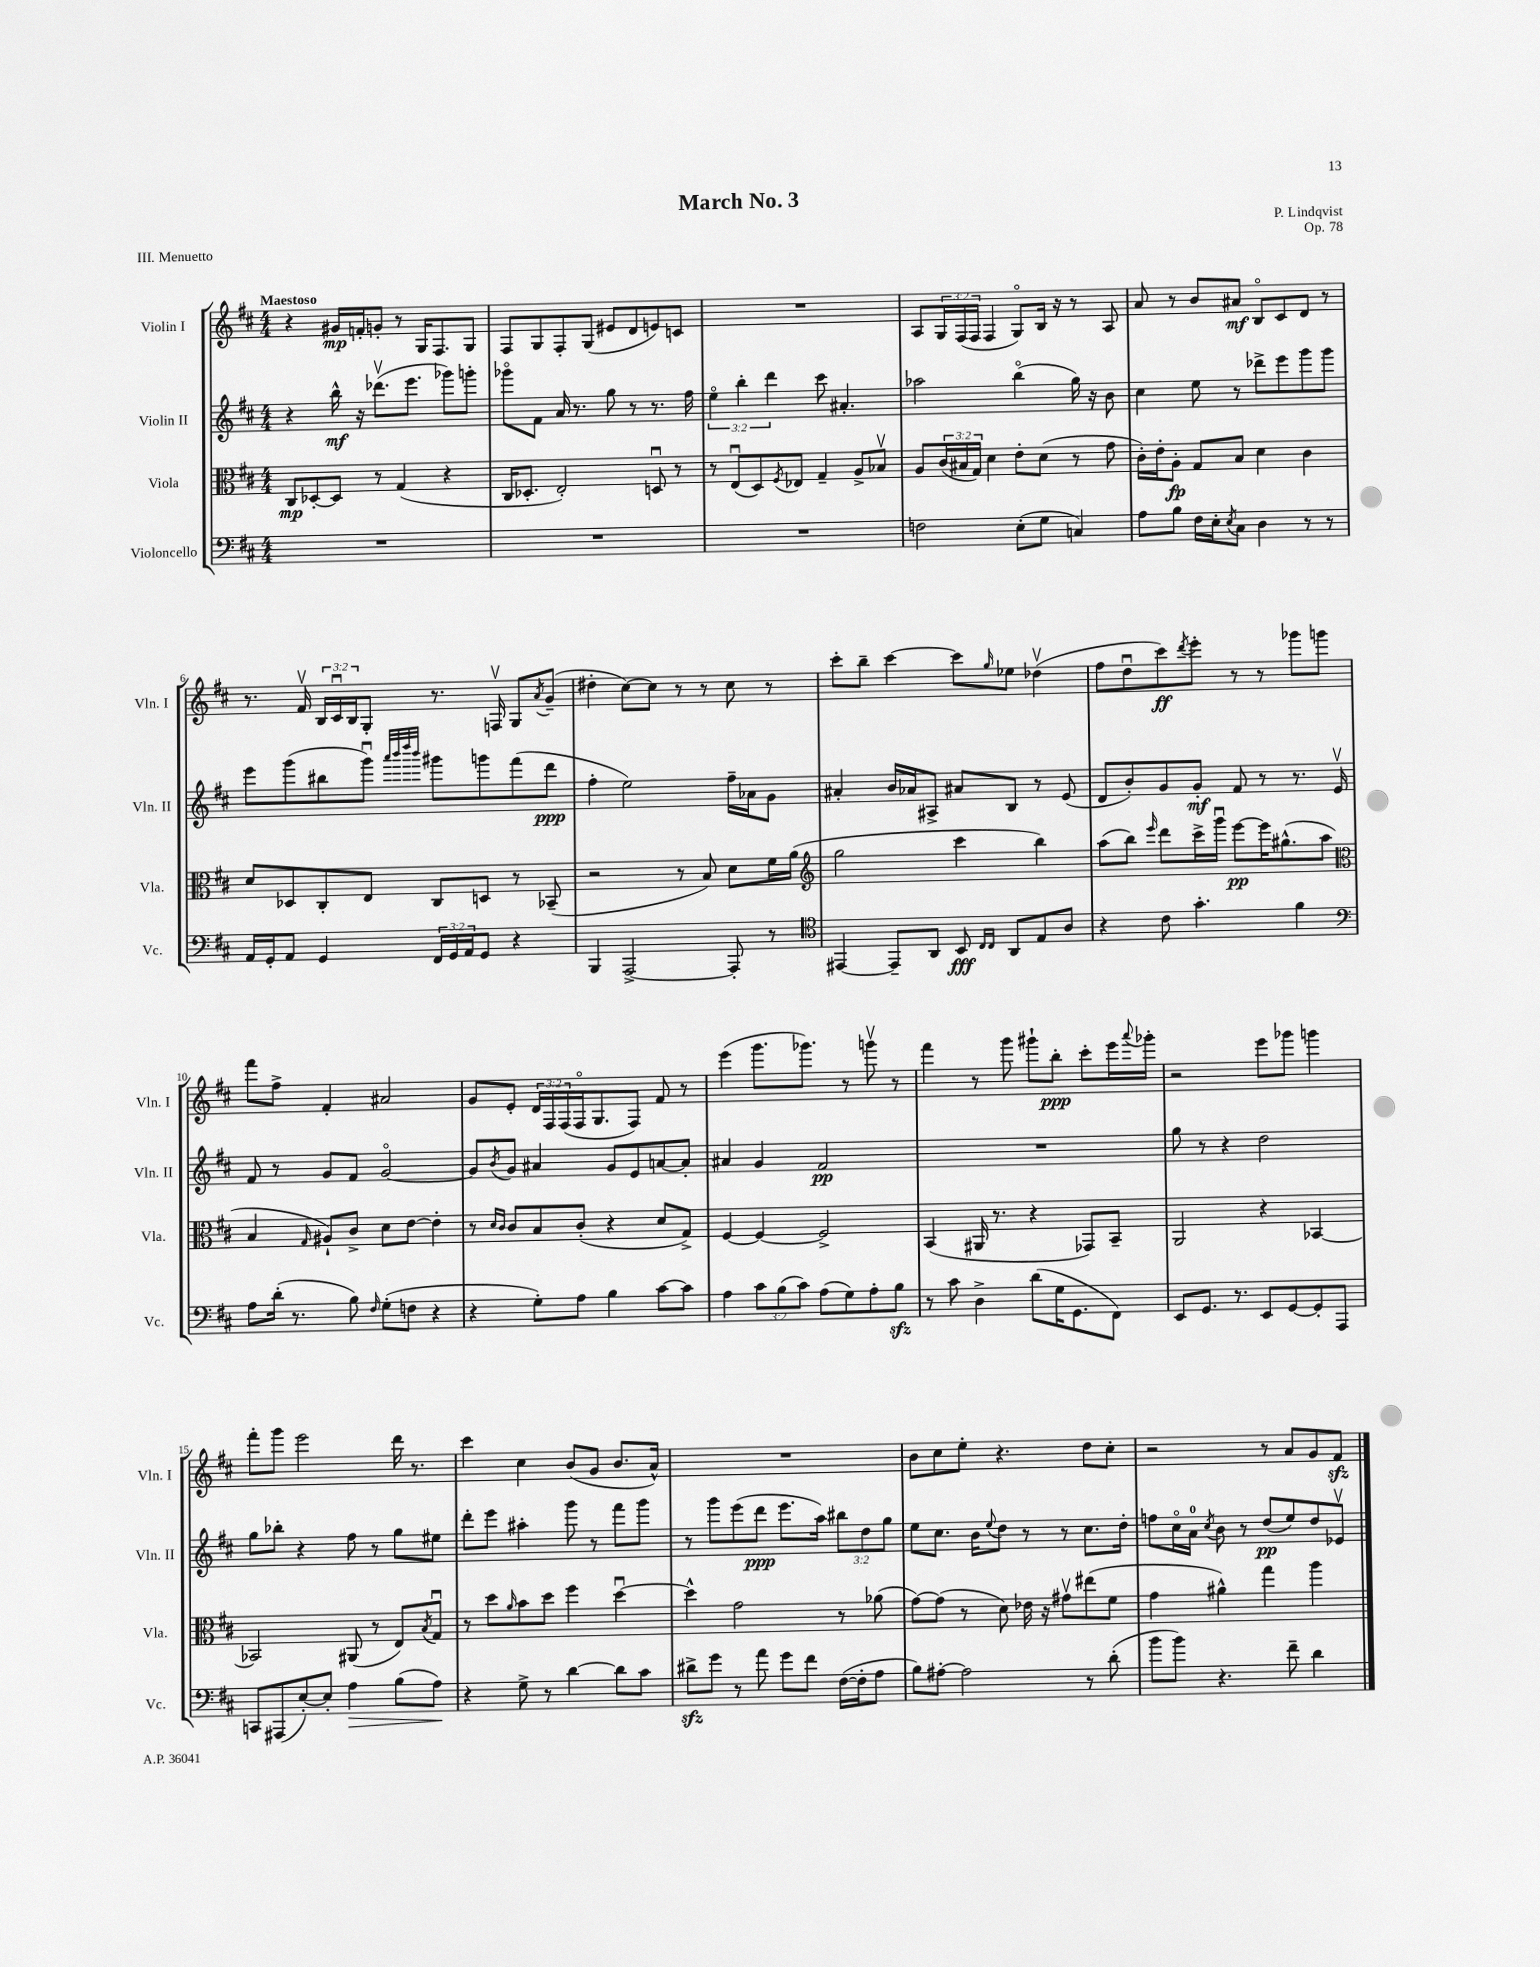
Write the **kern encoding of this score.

**kern	**dynam	**kern	**dynam	**kern	**dynam	**kern	**dynam
*part4	*part4	*part3	*part3	*part2	*part2	*part1	*part1
*staff4	*staff4	*staff3	*staff3	*staff2	*staff2	*staff1	*staff1
*I"Violoncello	*	*I"Viola	*	*I"Violin II	*	*I"Violin I	*
*I'Vc.	*	*I'Vla.	*	*I'Vln. II	*	*I'Vln. I	*
*clefF4	*	*clefC3	*	*clefG2	*	*clefG2	*
*k[f#c#]	*	*k[f#c#]	*	*k[f#c#]	*	*k[f#c#]	*
*M4/4	*	*M4/4	*	*M4/4	*	*M4/4	*
=1	=1	=1	=1	=1	=1	=1	=1
!	!	!	!	!	!	!LO:TX:a:B:t=Maestoso	!
1r	.	8C#/L	mp	4r	.	4r	.
.	.	[8D-X'/	.	.	.	.	.
.	.	8D-/J]	.	16bb^^\	mf	16g#X/LL	mp
.	.	.	.	16r	.	16fn'/J	.
.	.	8r	.	(8.ddd-Xv\L	.	8gn'/J	.
.	.	(4G/	.	.	.	8r	.
.	.	.	.	8.eee\J	.	.	.
.	.	.	.	.	.	16G/KL	.
.	.	.	.	.	.	8.F#/	.
.	.	4r	.	8ggg-X\L)	.	.	.
.	.	.	.	8gggn'\J	.	8G/J	.
=2	=2	=2	=2	=2	=2	=2	=2
1r	.	16C#/KL	.	8ggg-X\L	.	8F#/L	.
.	.	8.D-X'/J	.	.	.	.	.
.	.	.	.	8f#\J	.	8G/	.
.	.	2E'/)	.	16a/	.	8F#'/	.
.	.	.	.	8.r	.	.	.
.	.	.	.	.	.	(8G/J	.
.	.	.	.	8gg\	.	8e#X/L	.
.	.	.	.	8r	.	8d/	.
.	.	8Dnu/	.	8.r	.	8en/)	.
.	.	8r	.	.	.	8cn/J	.
.	.	.	.	16ff#\	.	.	.
=3	=3	=3	=3	=3	=3	=3	=3
1r	.	8r	.	6ee\	.	1r	.
.	.	(8Eu/L	.	.	.	.	.
.	.	.	.	6bb'\	.	.	.
.	.	8D/)	.	.	.	.	.
.	.	.	.	6ddd\	.	.	.
.	.	8qF#/	.	.	.	.	.
.	.	8E-X/J	.	.	.	.	.
.	.	4G~/	.	8ccc#\	.	.	.
.	.	.	.	4.a#X'/	.	.	.
.	.	8A^/L	.	.	.	.	.
.	.	8B-Xv/J	.	.	.	.	.
=4	=4	=4	=4	=4	=4	=4	=4
2Fn\	.	8A/L	.	2aa-X\	.	8A/L	.
.	.	(24c#/L	.	.	.	24G/L	.
.	.	24B#X/	.	.	.	(24F#/	.
.	.	24G/JJ)	.	.	.	24F#/JJ	.
.	.	4d\	.	.	.	4F#/	.
(8E'\L	.	8e'\L	.	(4bb\	.	8G/L)	.
8G\J	.	(8d\J	.	.	.	16B/Jk	.
.	.	.	.	.	.	16r	.
4Cn/)	.	8r	.	16gg\)	.	8r	.
.	.	.	.	16r	.	.	.
.	.	8g\	.	8b\	.	8A/	.
=5	=5	=5	=5	=5	=5	=5	=5
8A\L	.	16c#'\LL)	.	4cc#\	.	8a/	.
.	.	16e'\J	.	.	.	.	.
8B\J	.	8A'\J	fp	.	.	8r	.
16F#\LL	.	8G/L	.	8ee\	.	8b/L	.
16E'\J	.	.	.	.	.	.	.
8qE/	.	.	.	.	.	.	.
8C#\J	.	8B/J	.	8r	.	8a#X/J	mf
4D\	.	4d\	.	8ddd-X^\L	.	8B/L	.
.	.	.	.	8eee\	.	8c#/	.
8r	.	4c#\	.	8ggg\	.	8d/J	.
8r	.	.	.	8ggg\J	.	8r	.
!!LO:LB:g=z
=6	=6	=6	=6	=6	=6	=6	=6
16AA/LL	.	8d/L	.	8eee\L	.	8.r	.
16GG'/J	.	.	.	.	.	.	.
8AA/J	.	8D-X/	.	(8ggg\	.	.	.
.	.	.	.	.	.	16f#v/	.
4GG/	.	8C#'/	.	8bb#X\	.	24B/LL	.
.	.	.	.	.	.	24c#u/	.
.	.	.	.	.	.	24B/J	.
.	.	8E/J	.	8gggu\J)	.	8G'/J	.
.	.	.	.	32qqaaa/LLL	.	.	.
.	.	.	.	32qqbbb/	.	.	.
.	.	.	.	32qqdddd/	.	.	.
.	.	.	.	32qqbbb/JJJ	.	.	.
24FF#/LL	.	8C#/L	.	8ggg#X\L	.	8.r	.
24GG/	.	.	.	.	.	.	.
24AA/J	.	.	.	.	.	.	.
8GG/J	.	8Dn/J	.	8gggn\	.	.	.
.	.	.	.	.	.	16Fnv/	.
4r	.	8r	.	(8fff#\	.	8G/L	.
.	.	.	.	.	.	8qa/	.
.	.	(8BB-X~/	.	8ddd\J	ppp	(8g~/J	.
=7	=7	=7	=7	=7	=7	=7	=7
4BBB/	.	2r	.	4ff#'\	.	4dd#X'\	.
[2AAA^/	.	.	.	2ee\)	.	[8cc#\L)	.
.	.	.	.	.	.	8cc#\J]	.
.	.	8r	.	.	.	8r	.
.	.	8B/)	.	.	.	8r	.
8AAA'/]	.	8d\L	.	16ff#~\LL	.	8cc#\	.
.	.	.	.	16a-X\J	.	.	.
8r	.	16f#\L	.	8g\J	.	8r	.
.	.	(16a\JJ	.	.	.	.	.
=8	=8	=8	=8	=8	=8	=8	=8
*clefC4	*	*clefG2	*	*	*	*	*
[4EE#X/	.	2gg\	.	4a#X'/	.	8ccc#'\L	.
.	.	.	.	.	.	8bb~\J	.
8EE#~/L]	.	.	.	16b/LL	.	[4ccc#\	.
.	.	.	.	16a-X/J	.	.	.
8AA/J	.	.	.	8A#X^/J	.	.	.
8BB/	fff	4ccc#\	.	8a#X/L	.	8ccc#\L]	.
16qqC#/LL	.	.	.	.	.	.	.
16qqC#/JJ	.	.	.	.	.	16qqgg/	.
8AA/L	.	.	.	8B/J	.	8ee-X\J	.
8E/	.	4bb\)	.	8r	.	(4dd-Xv\	.
8A/J	.	.	.	(8e/	.	.	.
=9	=9	=9	=9	=9	=9	=9	=9
4r	.	(8aa\L	.	8d/L	.	8ff#\L	.
.	.	8bb\J)	.	8b'/)	.	8ddu\	.
.	.	16qqeee/	.	.	.	.	.
8c#\	.	8ddd\L	.	8g/	.	8ccc#\)	ff
.	.	.	.	.	.	8qddd/	.
4.g'\	.	16ccc#^\L	.	8g'/J	mf	8eee'\J	.
.	.	16gggu\JJ	.	.	.	.	.
.	.	[8eee\L	pp	8f#/	.	8r	.
.	.	16eee\K]	.	8r	.	8r	.
.	.	(8.gg#X^^\	.	.	.	.	.
4f#\	.	.	.	8.r	.	8ggg-X\L	.
.	.	8aa\J	.	.	.	8gggn\J	.
.	.	.	.	16ev/	.	.	.
!!LO:LB:g=z
=10	=10	=10	=10	=10	=10	=10	=10
*clefF4	*	*clefC3	*	*	*	*	*
8A\L	.	4B/	.	8f#/	.	8fff#\L	.
(16d'\Jk	.	.	.	8r	.	8ff#^\J	.
8.r	.	.	.	.	.	.	.
.	.	16qqG/	.	.	.	.	.
.	.	8A#X`/L)	.	8g/L	.	4f#'/	.
8B\)	.	8c#^/J	.	8f#/J	.	.	.
16qqF#/	.	.	.	.	.	.	.
(8G'\L	.	8d\L	.	[2g/	.	2a#X/	.
8Fn\J	.	[8e\J	.	.	.	.	.
4r	.	4e'\]	.	.	.	.	.
=11	=11	=11	=11	=11	=11	=11	=11
4r	.	8r	.	8g/L]	.	8g/L	.
.	.	16qqd/LL	.	.	.	.	.
.	.	16qqc#/JJ	.	8qb/	.	.	.
.	.	8c#/L	.	8g/J	.	8e'/J	.
8G'\L)	.	8B/	.	4a#X/	.	24d/LL	.
.	.	.	.	.	.	24F#/	.
.	.	.	.	.	.	(24F#/	.
8A\J	.	(8c#'/J	.	.	.	16F#/J	.
.	.	.	.	.	.	8.G/	.
4B\	.	4r	.	8g/L	.	.	.
.	.	.	.	8e/	.	8F#/J)	.
[8c#\L	.	8d/L	.	[8an/	.	8f#/	.
8c#\J]	.	8G^/J)	.	8a'/J]	.	8r	.
=12	=12	=12	=12	=12	=12	=12	=12
4A\	.	[4F#/	.	4a#X/	.	(4eee\	.
12c#\L	.	4F#/_	.	4g/	.	8.ggg\L	.
(12B\	.	.	.	.	.	.	.
12c#\J)	.	.	.	.	.	.	.
.	.	.	.	.	.	8.ggg-X\J)	.
(8A\L	.	2F#^/]	.	2f#/	pp	.	.
8G\)	.	.	.	.	.	8r	.
8A'\	.	.	.	.	.	8gggnv\	.
8Bzz\J	.	.	.	.	.	8r	.
=13	=13	=13	=13	=13	=13	=13	=13
8r	.	(4BB/	.	1r	.	4fff#\	.
8c#\	.	.	.	.	.	.	.
4D^\	.	16AA#X/	.	.	.	8r	.
.	.	8.r	.	.	.	.	.
.	.	.	.	.	.	8ggg\	.
(8d\L	.	4r	.	.	.	8ggg#X`\L	.
16G\K	.	.	.	.	.	8bb'\J	ppp
8.GG\	.	.	.	.	.	.	.
.	.	8GG-X/L)	.	.	.	8ccc#'\L	.
8FF#\J)	.	8BB~/J	.	.	.	16eee\L	.
.	.	.	.	.	.	8qqaaa/	.
.	.	.	.	.	.	16ggg-X'\JJ	.
=14	=14	=14	=14	=14	=14	=14	=14
8EE/L	.	2AA/	.	8gg\	.	2r	.
8.GG/J	.	.	.	8r	.	.	.
.	.	.	.	4r	.	.	.
8.r	.	.	.	.	.	.	.
8EE/L	.	4r	.	2dd\	.	8eee\L	.
[8GG/	.	.	.	.	.	8ggg-X\J	.
8GG'/]	.	[4BB-X/	.	.	.	4gggn\	.
8AAA/J	.	.	.	.	.	.	.
!!LO:LB:g=z
=15	=15	=15	=15	=15	=15	=15	=15
8CCn/L	.	2BB-X/]	.	8gg\L	.	8fff#'\L	.
(8AAA#X/	.	.	.	8bb-X'\J	.	8ggg\J	.
[8E'/)	.	.	.	4r	.	2eee\	.
8E'/J]	.	.	.	.	.	.	.
!	!LO:HP:b	!	!	!	!	!	!
4A\	>	(8AA#X/	.	8ff#\	.	.	.
.	.	8r	.	8r	.	.	.
(8B\L	.	8E/L)	.	8gg\L	.	16ddd\	.
.	.	.	.	.	.	8.r	.
.	.	8qB/	.	.	.	.	.
8A\J)	.	8Gu/J	.	8ee#X\J	.	.	.
.	]	.	.	.	.	.	.
=16	=16	=16	=16	=16	=16	=16	=16
4r	.	8r	.	8ddd'\L	.	4ccc#\	.
.	.	8dd\L	.	8eee\J	.	.	.
.	.	16qqa/	.	.	.	.	.
8G^\	.	8b\	.	4aa#X'\	.	4cc#\	.
8r	.	8dd\J	.	.	.	.	.
[4d\	.	4ff#\	.	8ggg\	.	(8b/L	.
.	.	.	.	8r	.	8g/J	.
8d\L]	.	[4ddu\	.	8fff#\L	.	8.b/L	.
8c#\J	.	.	.	8ggg\J	.	.	.
.	.	.	.	.	.	16a^^/Jk)	.
=17	=17	=17	=17	=17	=17	=17	=17
8d#Xzz^\L	.	4dd^^\]	.	8r	.	1r	.
8g\J	.	.	.	8ggg\L	.	.	.
8r	.	2g\	.	(8eee\	.	.	.
8a\	.	.	.	8ddd\J	ppp	.	.
8g\L	.	.	.	8.eee\L	.	.	.
8f#\J	.	.	.	.	.	.	.
.	.	.	.	16aa\Jk)	.	.	.
([16F#\LL	.	8r	.	12bb#X\L	.	.	.
16F#'\J]	.	.	.	.	.	.	.
.	.	.	.	12dd\	.	.	.
8A\J	.	(8a-X\	.	.	.	.	.
.	.	.	.	12gg\J	.	.	.
=18	=18	=18	=18	=18	=18	=18	=18
8B\L)	.	[8g\L)	.	8ee\L	.	8b\L	.
[8A#X'\J	.	(8g\J]	.	8.cc#\J	.	8cc#\	.
2A#\]	.	8r	.	.	.	8ee'\J	.
.	.	.	.	16b\KL	.	.	.
.	.	.	.	8qqee/	.	.	.
.	.	8d\)	.	8dd\J	.	4.r	.
.	.	16e-X\	.	8r	.	.	.
.	.	16r	.	.	.	.	.
.	.	8g#Xv\L	.	8r	.	.	.
8r	.	(8ee#X\	.	8.cc#\L	.	8dd\L	.
(8d'\	.	8f#\J	.	.	.	8cc#'\J	.
.	.	.	.	16dd'\Jk	.	.	.
=19	=19	=19	=19	=19	=19	=19	=19
8b\L	.	4g\	.	8ffn\L	.	2r	.
8b\J)	.	.	.	16cc#\L	.	.	.
.	.	.	.	16a\JJ	.	.	.
.	.	.	.	8qcc#/	.	.	.
4.r	.	4a#X^^\)	.	8b\	.	.	.
.	.	.	.	8r	.	.	.
.	.	4gg\	.	(8dd/L	pp	8r	.
8f#~\	.	.	.	8ee/)	.	8a/L	.
4d\	.	4aa\	.	8dd/	.	8g/	.
.	.	.	.	8e-Xv/J	.	8f#zz/J	.
==	==	==	==	==	==	==	==
*-	*-	*-	*-	*-	*-	*-	*-
